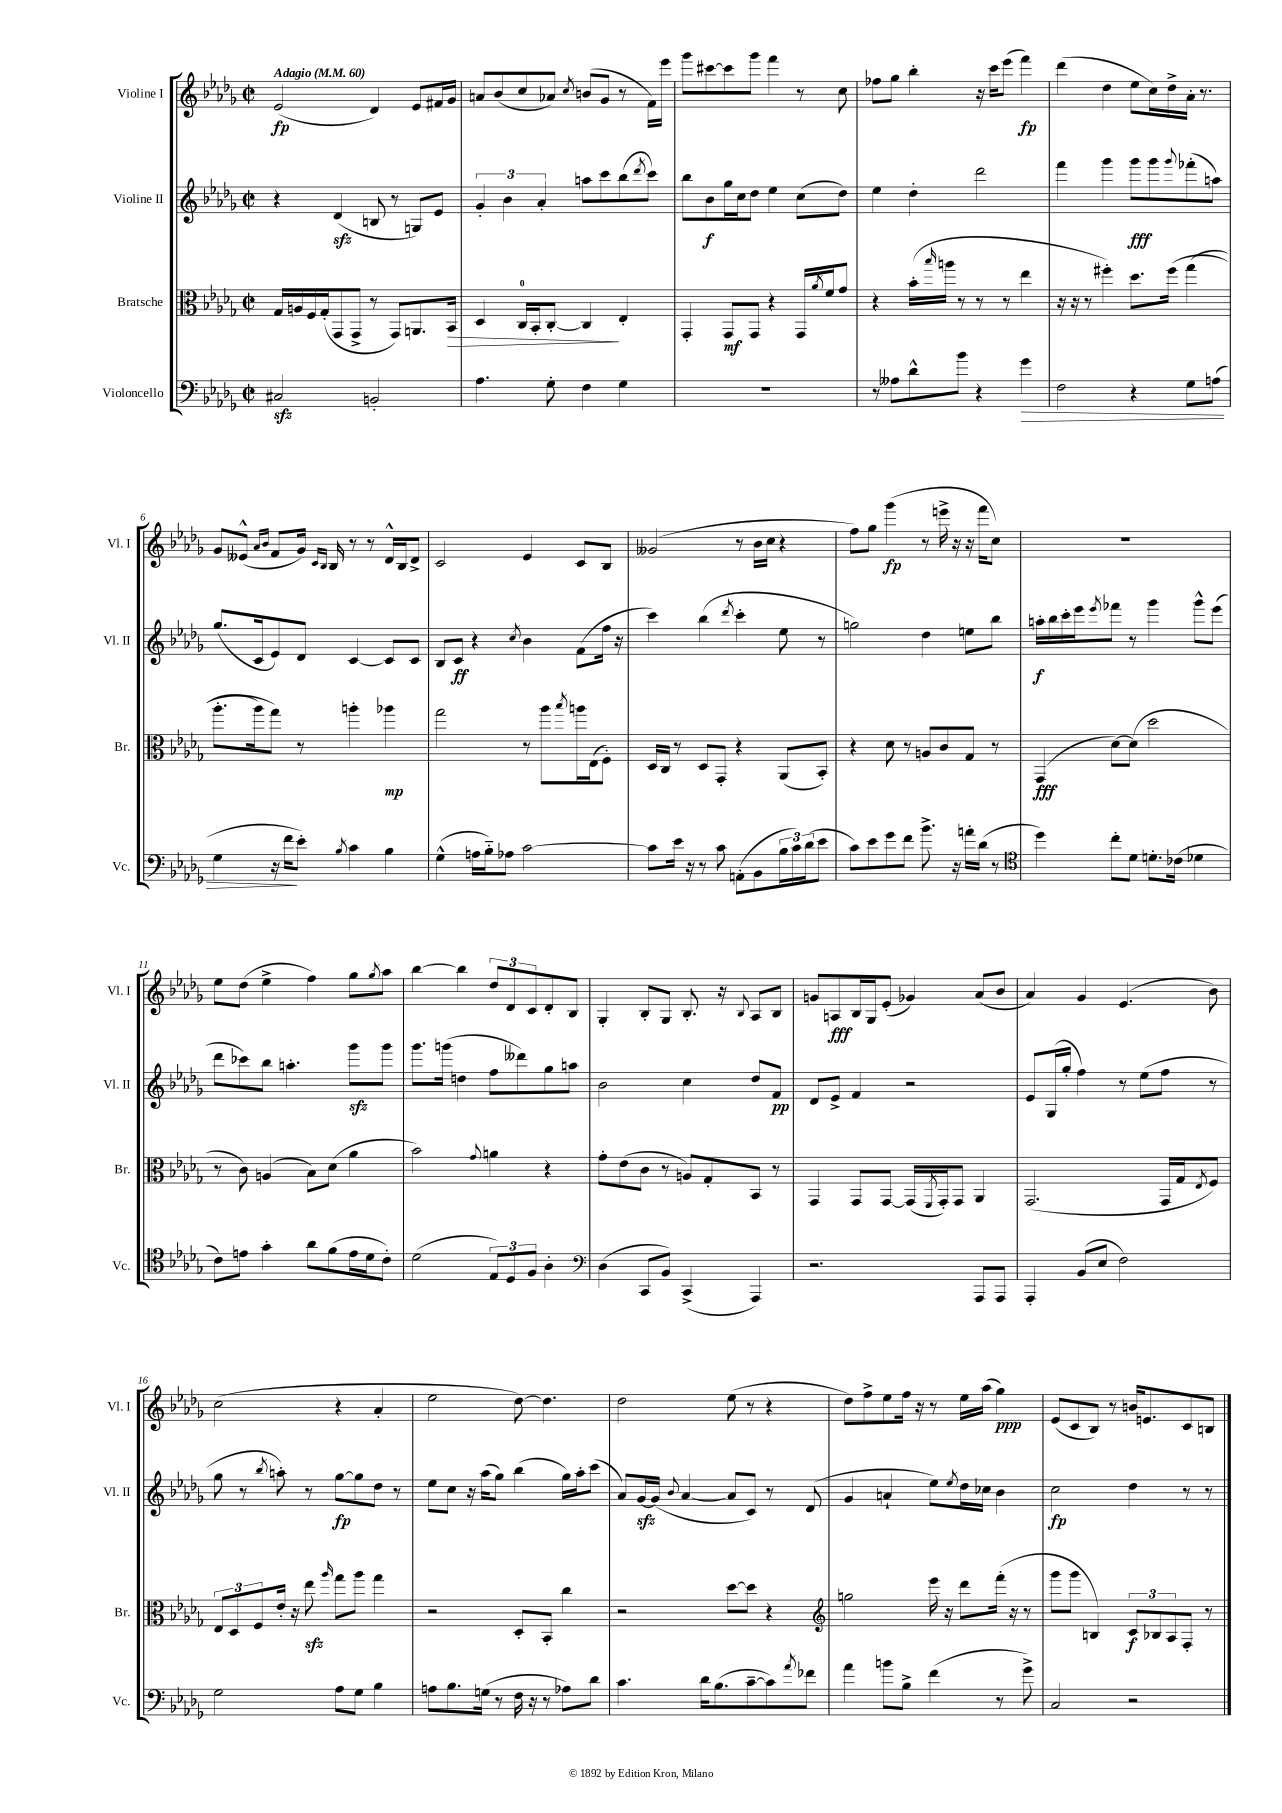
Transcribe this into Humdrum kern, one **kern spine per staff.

**kern	**kern	**kern	**kern
*staff4	*staff3	*staff2	*staff1
*clefF4	*clefC3	*clefG2	*clefG2
*k[b-e-a-d-g-]	*k[b-e-a-d-g-]	*k[b-e-a-d-g-]	*k[b-e-a-d-g-]
*M2/2	*M2/2	*M2/2	*M2/2
*met(c|)	*met(c|)	*met(c|)	*met(c|)
*MM60	*MM60	*MM60	*MM60
2C#/	16G-/LL	4r	(2e-/
.	16A/	.	.
.	16F/	.	.
.	(16G-'/J	.	.
.	8GG-/	(4d-/	.
.	8GG-^/J	.	.
2BB'/	8r	8B/	4d-/)
.	8GG-/L)	8r	.
.	8.AA/	8G/L)	8e-/L
.	.	8e-/J	16f#/L
.	16BB-/Jk	.	16g-/JJ
=	=	=	=
4.A-\	4D-/	6g-'/	8a/L
.	.	.	(8b-/
.	.	6b-\	.
.	16C/LL	.	8cc/
.	16BB-'/J	.	.
.	.	6a-'/	.
8G-'\	[8C'/J	.	8a-/J)
.	.	.	8qcc/
4F\	4C/]	8aa\L	(8b/L
.	.	8ccc\	8g-/J
4G-\	4E-'/	(8bb-\	8r
.	.	8qddd-/	.
.	.	8ccc\J)	16f\LL)
.	.	.	16eee-\JJ
=	=	=	=
1r	4GG-'/	8bb-\L	8ggg-\L
.	.	8b-\	[8ccc#\
.	8GG-/L	16gg-\L	8ccc#\]
.	.	16cc\J	.
.	8GG-/J	8dd-\J	8ggg-\J
.	4r	4ee-\	4fff\
.	16GG-/LL	(8cc\L	8r
.	8qa-/	.	.
.	16f/J	.	.
.	8g-/J	8dd-\J)	8cc\
=	=	=	=
8r	4r	4ee-\	8ff-\L
8A--\L	.	.	8gg-\J
8d-^^\	(16b-'\LL	4dd-'\	4bb-'\
.	16qqbb-/	.	.
.	16aa\JJ	.	.
8b-\J	8r	.	.
4r	8r	2ddd-\	16r
.	.	.	16ccc\LK
.	8r	.	(8eee-\J
4g-\	4ee-\	.	4fff\)
=	=	=	=
2F\	16r	4fff\	(4ddd-\
.	16r	.	.
.	8r	.	.
.	4ff#'\)	4ggg-\	4dd-\
4r	8.dd-\L	8ggg-\L	8ee-\L
.	.	8ggg-\	16cc\L)
.	&(16ff#\Jk	.	16dd-^\
.	.	8qqggg-/	.
8G-\L	(4gg-\	(8fff-'\	16a-'\JJ
.	.	.	8.r
(8A\J	.	8aa\J)	.
=	=	=	=
4G-\	8.aa-'\L	(8.gg-/L	8g-/L
.	.	.	(8e--^^/J
.	16aa-\k)	16c/k	.
.	.	.	16qqa-/LL
.	.	.	16qqb-/JJ
16r	8gg-\J&)	8e-/)	8f/L
16f\LK	.	.	.
8e-'\J)	8r	8d-/J	16g-/Jk)
.	.	.	16qqc/LL
.	.	.	16qqB-/JJ
.	.	.	16B-/
8qB-/	.	.	.
4c\	4aa'\	[4c/	8r
.	.	.	8r
4B-\	4aa-\	8c/]L	16d-^^/LL
.	.	.	16B-/J
.	.	8c/J	8d-^/J
=	=	=	=
(4G-^^\	2gg-\	8B-/L	2c/
.	.	8c/J	.
16A\LL	.	4r	.
16B-'~\J)	.	.	.
8A-\J	.	.	.
.	.	8qcc/	.
[2c\	8r	4b-\	4e-/
.	8aa-\L	.	.
.	8qbb-/	.	.
.	16aa\L	(8f\L	8c/L
.	(16E-\J	.	.
.	8F'\J)	16ff\Jk	8B-/J
.	.	16r	.
=	=	=	=
8c\]L	16D-/LL	4ccc\)	(2g--/
.	16C/JJ	.	.
16e-\Jk	8r	.	.
16r	.	.	.
8r	8D-/L	(4bb-\	.
8c\	8GG-'/J	.	.
.	.	8qddd-/	.
(8AA'\L	4r	4ccc'\	8r
8BB-\	.	.	16b-\LL
.	.	.	16cc\JJ
24B-\L	(8AA-/L	8ee-\	4r
24c\)	.	.	.
(24d-\J	.	.	.
8e-\J	8BB-'/J)	8r	.
=	=	=	=
8c\L)	4r	2gg\)	8ff\L)
8e-\	.	.	8gg-\J
8g-\	8d-\	.	(4ggg-\
8f\J	8r	.	.
8.b-^\	8A/L	4dd-\	8r
.	8c/	.	16eee^\
16r	.	.	16r
16a'\LL	8G-/J	8ee\L	16r
(16d-\JJ	.	.	16fff\LK
8r	8r	8bb-\J	8cc\J)
=	=	=	=
*clefC4	*	*	*
4dd-\)	(4GG-/	16aa'\LL	1r
.	.	16bb-\	.
.	.	16ccc'\	.
.	.	16eee-\J	.
.	.	8qeee-/	.
8cc'\L	[8d-\L)	8fff-\J	.
8d-\J	(8d-\]J	8r	.
8.d'\L	2dd-\	4ggg-\	.
(16c-\Jk	.	.	.
4d-\	.	8ggg-^^\L	.
.	.	(8eee-\J	.
=	=	=	=
8c\L)	8r	8ddd-\L	8ee-\L
8e\J	8c\)	8ccc-\)	(8dd-\J
4g-'\	(4A/	8bb-\J	4ee-^\
.	.	4.aa'\	.
8a-\L	8B-\L)	.	4ff\)
(8f\	(8d-\J	.	.
16e\L	4a-\	8ggg-\L	8gg-\L
16d-\J	.	.	.
.	.	.	8qgg-/
8c'\J)	.	8ggg-\J	8aa-\J
=	=	=	=
(2d-\	2b-\)	8.ggg-\L	[4bb-\
.	.	(16ggg\Jk	.
.	.	4dd\	4bb-\]
.	8qqg-/	.	.
12E-/L)	4a\	8ff\L	12dd-/L
12D-/	.	.	12d-/
.	.	8ddd--\)	.
12F/J	.	.	12c/
4A-'\	4r	8gg-\	8d-'/
.	.	8aa\J	8B-/J
=	=	=	=
*clefF4	*	*	*
(4D-\	8g-'\L	2b-\	4G-'/
.	(8e-\	.	.
8CC/L	8c\J	.	8B-'/L
8BB-/J)	8r	.	8G-/J
(4CC^/	8A/L)	4cc\	8.B-'/
.	8G-'/	.	.
.	.	.	16r
.	.	.	8qqB-/
4AAA-/)	8BB-/J	8dd-/L	8A-/L
.	8r	8f/J	8B-/J
=	=	=	=
2.r	4GG-/	8d-/L	8g/L
.	.	8e-^/J	8A/
.	8GG-/L	4f/	16B-/L
.	.	.	16G-/J
.	[8GG-/J	.	(8e-'/J
.	(16GG-/]LL	2r	4g-/)
.	8qFF/	.	.
.	16GG-'/J)	.	.
.	8GG-/J	.	.
8AAA-/L	4AA-/	.	(8a-/L
8AAA-/J	.	.	8b-/J
=	=	=	=
4AAA-'/	(2.GG-/	8e-/L	4a-/)
.	.	(16G-/L	.
.	.	16gg-'/JJ	.
(8BB-/L	.	4ff\)	4g-/
8E-/J	.	.	.
2F\)	.	8r	(4.e-/
.	.	(8ee-\L	.
.	16GG-/LL	8ff\J	.
.	16G-/J	.	.
.	8qE-/	.	.
.	8F/J)	8r	8b-\)
=	=	=	=
2G-\	12E-/L	8gg-\	(2cc\
.	12D-/	.	.
.	.	8r	.
.	12F/	.	.
.	.	8qbb-/	.
.	16e-'/Jk	8aa'\)	.
.	16r	.	.
.	8ee-\	8r	.
.	16qqaa-/	.	.
8A-\L	8gg-\L	[8gg-\L	4r
8G-\J	8aa-\J	8gg-\]	.
4B-\	4gg-\	8dd-\J	4a-'/
.	.	8r	.
=	=	=	=
8A\L	2r	8ee-\L	2ee-\
8.B-\	.	8cc\J	.
.	.	16r	.
(16G\Jk	.	(16aa-\LK	.
8r	.	8gg-\J)	.
16F\	8D-'/L	(4bb-\	[8dd-\)
16r	.	.	.
8r	8BB-'/J	.	4.dd-\]
8A-\L)	4cc\	16gg-\LL)	.
.	.	16aa-'\J	.
8d-\J	.	(8ccc\J	.
=	=	=	=
4.c\	2r	8a-/L)	2dd-\
.	.	[16g-/L	.
.	.	(16g-/]JJ	.
.	.	8qqb-/	.
.	.	[4a-/	.
16d-\LK	.	.	.
(8.B-\	.	.	.
.	[8dd-\L	8a-/]L	(8ee-\
[8c~\	8dd-\]J	8c/J)	8r
8c\])	4r	8r	4r
8qa-/	.	.	.
8f-\J	.	(8d-/	.
=	=	=	=
*	*clefG2	*	*
4a-\	2gg\	4g-/	8dd-\L)
.	.	.	8ff^\
8b\L	.	4a`/	8ee-\
8B-^\J	.	.	16ff\Jk
.	.	.	16r
(4f\	16eee-\	8ee-\L)	8r
.	16r	.	.
.	.	8qee-/	.
.	8ddd-\L	16dd-\L	16ee-\LL
.	.	16cc-\JJ	(16aa-\JJ
8r	(16fff'\Jk	4b-\	4gg-\)
.	16r	.	.
8g-^\)	8r	.	.
=	=	=	=
2C/	8ggg-\L	2cc\	(8e-/L
.	8ggg-\J	.	8c/
.	4B/)	.	8B-/J)
.	.	.	8r
2r	12c/L	4dd-\	16b/LK
.	.	.	8.e/
.	12B-/	.	.
.	12A-/	.	.
.	8F'/J	8r	8c/
.	8r	8r	8B/J
==	==	==	==
*-	*-	*-	*-
